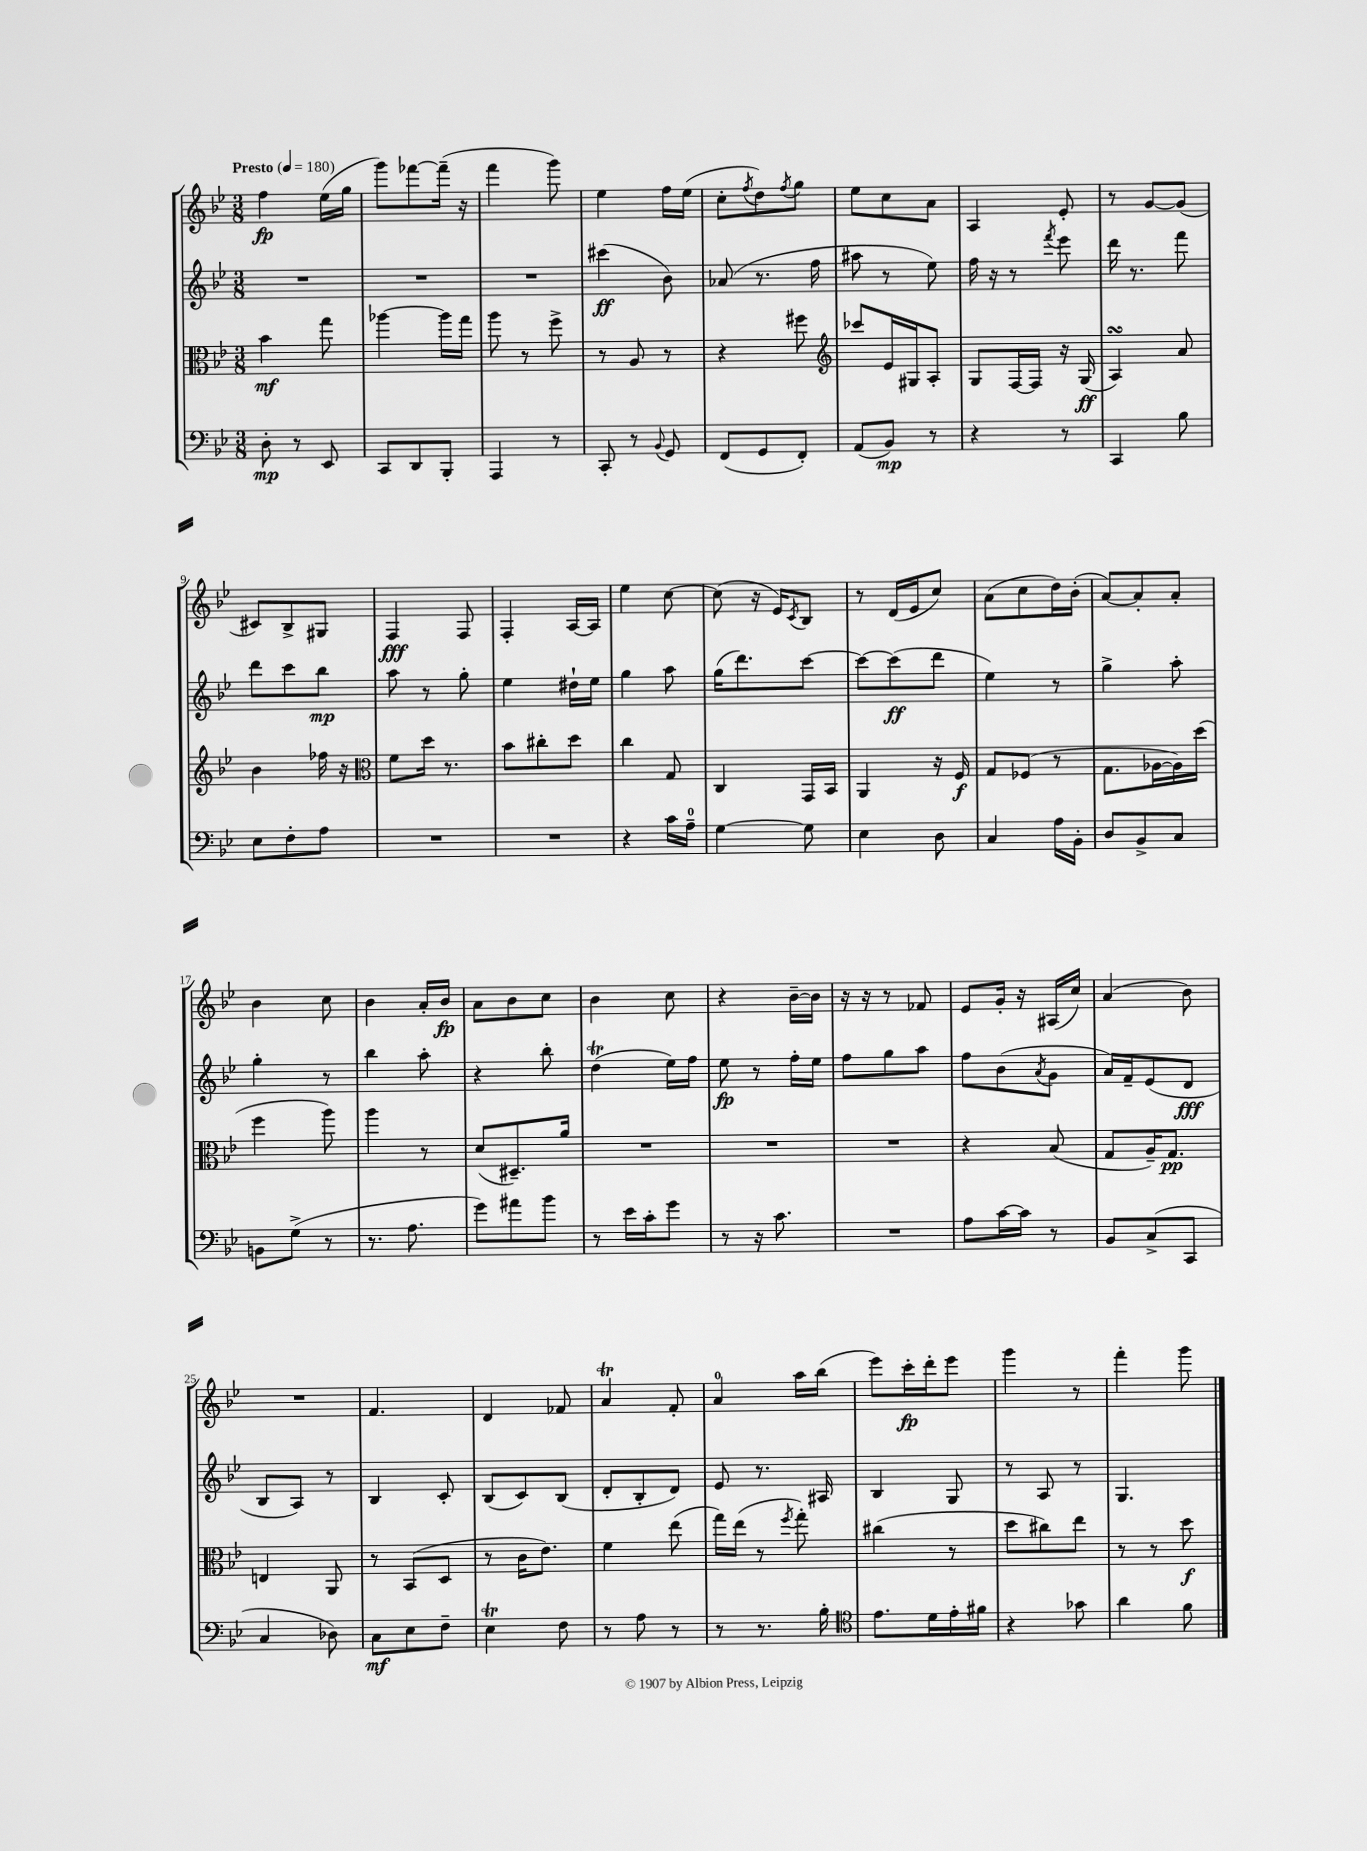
<<
\new StaffGroup <<
\new Staff = "s0" {
    \clef treble \key bes \major \numericTimeSignature \time 3/8 \tempo "Presto" 4 = 180
    f''4\fp ees''16( g''16 |
    g'''8) fes'''8~ fes'''16--( r16 |
    f'''4 g'''8) |
    ees''4 f''16 ees''16( |
    c''8-. \acciaccatura { f''8 } d''8) \acciaccatura { f''8 } g''8 |
    ees''8 c''8 a'8 |
    a4 ees'8-. |
    r8 g'8~ g'8( |
    cis'8) bes8-> gis8 |
    f4\fff f8 |
    f4-. a16~ a16 |
    ees''4 c''8~ |
    c''8( r16 ees'16) \acciaccatura { c'8 } bes8 |
    r8 d'16( ees'16 c''8) |
    a'8( c''8 d''16) bes'16-.( |
    a'8~) a'8-. a'8-. |
    bes'4 c''8 |
    bes'4 a'16-. bes'16\fp |
    a'8 bes'8 c''8 |
    bes'4 c''8 |
    r4 bes'16~-- bes'16 |
    r16 r16 r8 fes'8 |
    ees'8 g'16-. r16 ais16( c''16) |
    a'4( bes'8) |
    R4. |
    f'4. |
    d'4 fes'8 |
    a'4\trill f'8-. |
    a'4-0 a''16 bes''16( |
    ees'''8) c'''16-.\fp d'''16-. ees'''8 |
    g'''4 r8 |
    f'''4-. g'''8 \bar "|." |
}
\new Staff = "s1" {
    \clef treble \key bes \major \numericTimeSignature \time 3/8
    R4. |
    R4. |
    R4. |
    cis'''4\ff( bes'8) |
    aes'8( r8. f''16 |
    ais''8 r8 ees''8) |
    f''16 r16 r8 \acciaccatura { f'''8 } ees'''8 |
    d'''16 r8. f'''8 |
    d'''8 c'''8 bes''8\mp |
    a''8 r8 g''8-. |
    ees''4 dis''16-! ees''16 |
    g''4 a''8 |
    g''16( d'''8.) c'''8~ |
    c'''8~ c'''8\ff( d'''8 |
    ees''4) r8 |
    g''4-> a''8-. |
    g''4-. r8 |
    bes''4 a''8-. |
    r4 bes''8-. |
    d''4\trill( ees''16) f''16 |
    ees''8\fp r8 f''16-. ees''16 |
    f''8 g''8 a''8 |
    f''8 bes'8( \acciaccatura { a'8 } g'8 |
    a'16) f'16-- ees'8( d'8\fff |
    bes8 a8) r8 |
    bes4 c'8-. |
    bes8( c'8) bes8( |
    d'8-. bes8-. d'8) |
    ees'8 r8. ais16 |
    bes4 g8 |
    r8 a8 r8 |
    g4. \bar "|." |
}
\new Staff = "s2" {
    \clef alto \key bes \major \numericTimeSignature \time 3/8
    bes'4\mf g''8 |
    aes''4~ aes''16 g''16 |
    a''8 r8 f''8-> |
    r8 a8 r8 |
    r4 fis''8 |
    \clef treble ces'''8 ees'16 gis16 a8-. |
    g8 f16~ f16 r16 g16\ff( |
    a4\turn) a'8 |
    bes'4 fes''16 r16 |
    \clef alto f'8 d''16 r8. |
    bes'8 cis''8-. d''8 |
    c''4 g8 |
    c4 g,16 bes,16 |
    a,4 r16 f16\f |
    g8 fes8( r8 |
    g8. aes16~ aes16) d''16( |
    f''4 a''8) |
    a''4 r8 |
    d'8( dis8.--) a'16 |
    R4. |
    R4. |
    R4. |
    r4 bes8( |
    g8 a16--) g8.\pp |
    e4 a,8 |
    r8 bes,8( d8 |
    r8 c'16 ees'8.) |
    f'4 ees''8( |
    g''16) ees''16( r8 \acciaccatura { f''8 } g''8-.) |
    cis''4( r8 |
    d''8 cis''8) ees''8 |
    r8 r8 d''8\f \bar "|." |
}
\new Staff = "s3" {
    \clef bass \key bes \major \numericTimeSignature \time 3/8
    d8-.\mp r8 ees,8 |
    c,8 d,8 bes,,8-. |
    a,,4 r8 |
    c,8-. r8 \appoggiatura { bes,8 } g,8 |
    f,8( g,8 f,8-.) |
    a,8( bes,8\mp) r8 |
    r4 r8 |
    c,4 bes8 |
    ees8 f8-. a8 |
    R4. |
    R4. |
    r4 c'16 a16-0-- |
    g4~ g8 |
    ees4 d8 |
    c4 a16 bes,16-. |
    d8 bes,8-> c8 |
    b,8 g8->( r8 |
    r8. a8. |
    g'8) ais'8 bes'8 |
    r8 ees'16 c'16-. g'8 |
    r8 r16 c'8. |
    R4. |
    a8 c'16~ c'16 r8 |
    bes,8 c8->( c,8 |
    c4 des8) |
    c8\mf ees8 f8-- |
    ees4\trill f8 |
    r8 a8 r8 |
    r8 r8. bes16-. |
    \clef tenor ees'8. d'16 ees'16-. fis'16 |
    r4 ges'8 |
    a'4 f'8 \bar "|." |
}
>>
>>
